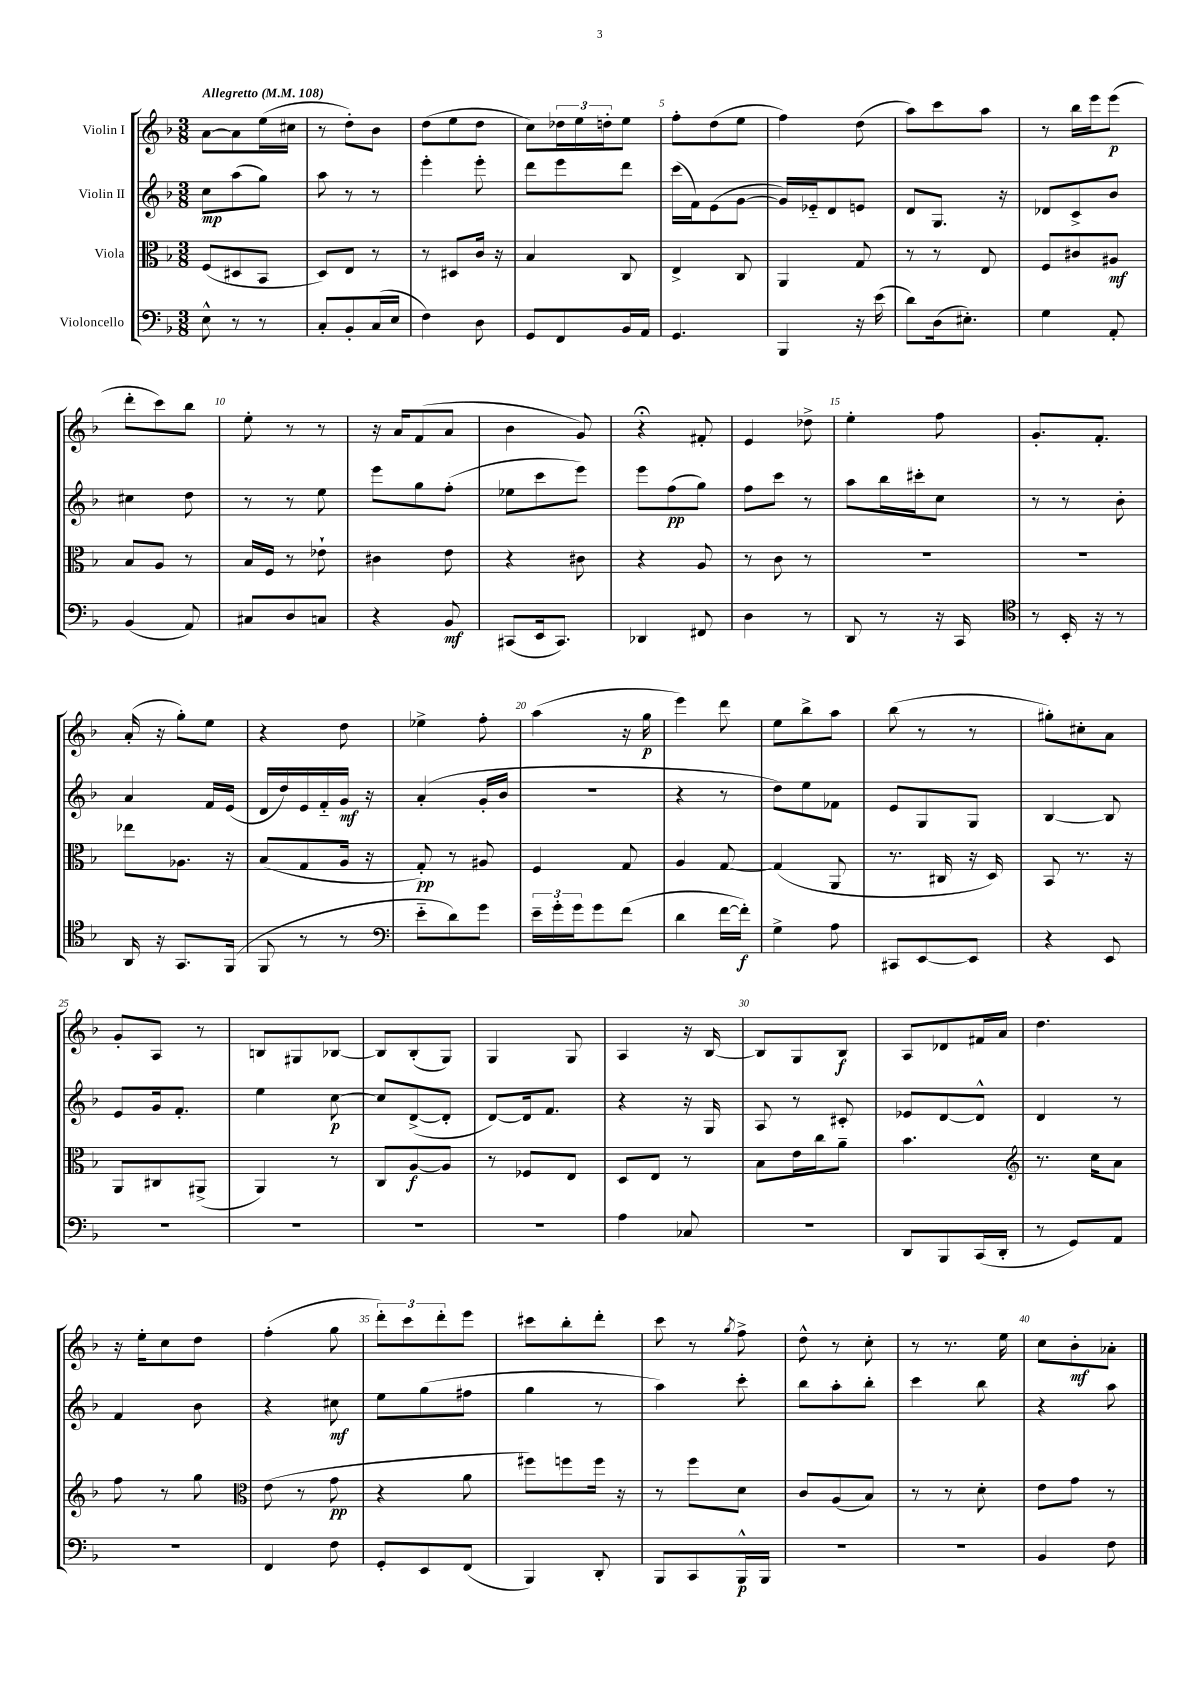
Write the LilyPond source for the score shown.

<<
\new StaffGroup <<
\new Staff = "s0" \with { instrumentName = "Violin I" } {
    \clef treble \key f \major \numericTimeSignature \time 3/8 \tempo "Allegretto" 4 = 108
    a'8~ a'8 e''16( cis''16 |
    r8 d''8-.) bes'8 |
    d''8( e''8 d''8 |
    c''8) \tuplet 3/2 { des''16 e''16 d''16-. } e''8 |
    f''8-. d''8( e''8 |
    f''4) d''8( |
    a''8) c'''8 a''8 |
    r8 bes''16 e'''16 e'''8\p( |
    d'''8-. c'''8) bes''8 |
    e''8-. r8 r8 |
    r16 a'16 f'8( a'8 |
    bes'4 g'8) |
    r4\fermata fis'8-. |
    e'4 des''8-> |
    e''4-. f''8 |
    g'8.-. f'8.-. |
    a'16-.( r16 g''8-.) e''8 |
    r4 d''8 |
    ees''4-> f''8-. |
    a''4( r16 g''16\p |
    e'''4) d'''8 |
    e''8 bes''8-> a''8 |
    bes''8( r8 r8 |
    gis''8-.) cis''8-. a'8 |
    g'8-. a8 r8 |
    b8 gis8 bes8~ |
    bes8 bes8-.( g8) |
    g4 g8 |
    a4 r16 bes16~ |
    bes8 g8 bes8\f |
    a8 des'8 fis'16 a'16 |
    d''4. |
    r16 e''16-. c''8 d''8 |
    f''4-.( g''8 |
    \tuplet 3/2 { d'''8-.) c'''8 d'''8-. } e'''8 |
    cis'''8 bes''8-. d'''8-. |
    c'''8 r8 \acciaccatura { g''8 } f''8-> |
    d''8-^ r8 c''8-. |
    r8 r8. e''16 |
    c''8 bes'8-.\mf aes'8-. \bar "|." |
}
\new Staff = "s1" \with { instrumentName = "Violin II" } {
    \clef treble \key f \major \numericTimeSignature \time 3/8
    c''8\mp a''8( g''8) |
    a''8 r8 r8 |
    e'''4-. e'''8-. |
    d'''8 e'''8 d'''8 |
    c'''16( f'16) e'8( g'8~ |
    g'16) ees'16-_ d'8 e'8 |
    d'8 g8. r16 |
    des'8 c'8-> bes'8 |
    cis''4 d''8 |
    r8 r8 e''8 |
    e'''8 g''8 f''8-.( |
    ees''8 c'''8 e'''8) |
    e'''8 f''8\pp( g''8) |
    f''8 c'''8 r8 |
    a''8 bes''16 cis'''16-. c''8 |
    r8 r8 bes'8-. |
    a'4 f'16 e'16( |
    d'16 d''16) e'16 f'16-_ g'16\mf r16 |
    a'4-.( g'16-. bes'16 |
    R4. |
    r4 r8 |
    d''8) e''8 fes'8 |
    e'8 g8 g8 |
    bes4~ bes8 |
    e'8 g'16 f'8.-. |
    e''4 c''8~\p |
    c''8 d'8~->( d'8-. |
    d'8~) d'16 f'8. |
    r4 r16 g16 |
    a8 r8 cis'8-. |
    ees'8 d'8~ d'8-^ |
    d'4 r8 |
    f'4 bes'8 |
    r4 cis''8\mf |
    e''8 g''8( fis''8 |
    g''4 r8 |
    a''4) c'''8-. |
    bes''8 a''8-. bes''8-. |
    c'''4 bes''8 |
    r4 a''8 \bar "|." |
}
\new Staff = "s2" \with { instrumentName = "Viola" } {
    \clef alto \key f \major \numericTimeSignature \time 3/8
    f8( dis8 bes,8 |
    d8) e8 r8 |
    r8 dis8 c'16 r16 |
    bes4 c8 |
    e4-> c8 |
    a,4 g8 |
    r8 r8 e8 |
    f8 cis'8 ais8\mf |
    bes8 a8 r8 |
    bes16 f16 r8 ees'8-! |
    cis'4 e'8 |
    r4 cis'8 |
    r4 a8 |
    r8 c'8 r8 |
    R4. |
    R4. |
    ees''8 aes8. r16 |
    bes8( g8 a16 r16 |
    g8-.\pp) r8 ais8 |
    f4 g8 |
    a4 g8~ |
    g4( a,8 |
    r8. cis16 r16 d16) |
    bes,8 r8. r16 |
    a,8 cis8 ais,8->( |
    a,4) r8 |
    c8 a8~\f a8 |
    r8 fes8 e8 |
    d8 e8 r8 |
    bes8 e'16 c''16 a'8-- |
    bes'4. |
    \clef treble r8. c''16 a'8 |
    f''8 r8 g''8 |
    \clef alto e'8( r8 g'8\pp |
    r4 a'8 |
    fis''8) f''8 f''16 r16 |
    r8 f''8 d'8 |
    c'8 a8( bes8) |
    r8 r8 d'8-. |
    e'8 g'8 r8 \bar "|." |
}
\new Staff = "s3" \with { instrumentName = "Violoncello" } {
    \clef bass \key f \major \numericTimeSignature \time 3/8
    e8-^ r8 r8 |
    c8-. bes,8-. c16( e16 |
    f4) d8 |
    g,8 f,8 bes,16 a,16 |
    g,4. |
    bes,,4 r16 e'16( |
    d'8) d16( eis8.-.) |
    g4 a,8-. |
    bes,4( a,8) |
    cis8 d8 c8 |
    r4 bes,8\mf |
    cis,8( e,16 cis,8.) |
    des,4 fis,8 |
    d4 r8 |
    d,8 r8 r16 c,16 |
    \clef tenor r8 bes,16-. r16 r8 |
    a,16 r16 g,8. f,16( |
    f,8 r8 r8 |
    \clef bass e'8-_ d'8) g'8 |
    \tuplet 3/2 { e'16-- g'16-. g'16 } g'8 f'8( |
    d'4 f'16~ f'16-.\f) |
    g4-> a8 |
    cis,8 e,8~ e,8 |
    r4 e,8 |
    R4. |
    R4. |
    R4. |
    R4. |
    a4 ces8 |
    R4. |
    d,8 bes,,8 c,16( d,16-. |
    r8 g,8) a,8 |
    R4. |
    f,4 f8 |
    g,8-. e,8 f,8( |
    bes,,4) d,8-. |
    bes,,8 c,8 bes,,16-^\p bes,,16 |
    R4. |
    R4. |
    bes,4 f8 \bar "|." |
}
>>
>>
\layout { \context { \Score \override BarNumber.break-visibility = ##(#f #t #t) barNumberVisibility = #(every-nth-bar-number-visible 5) } }
